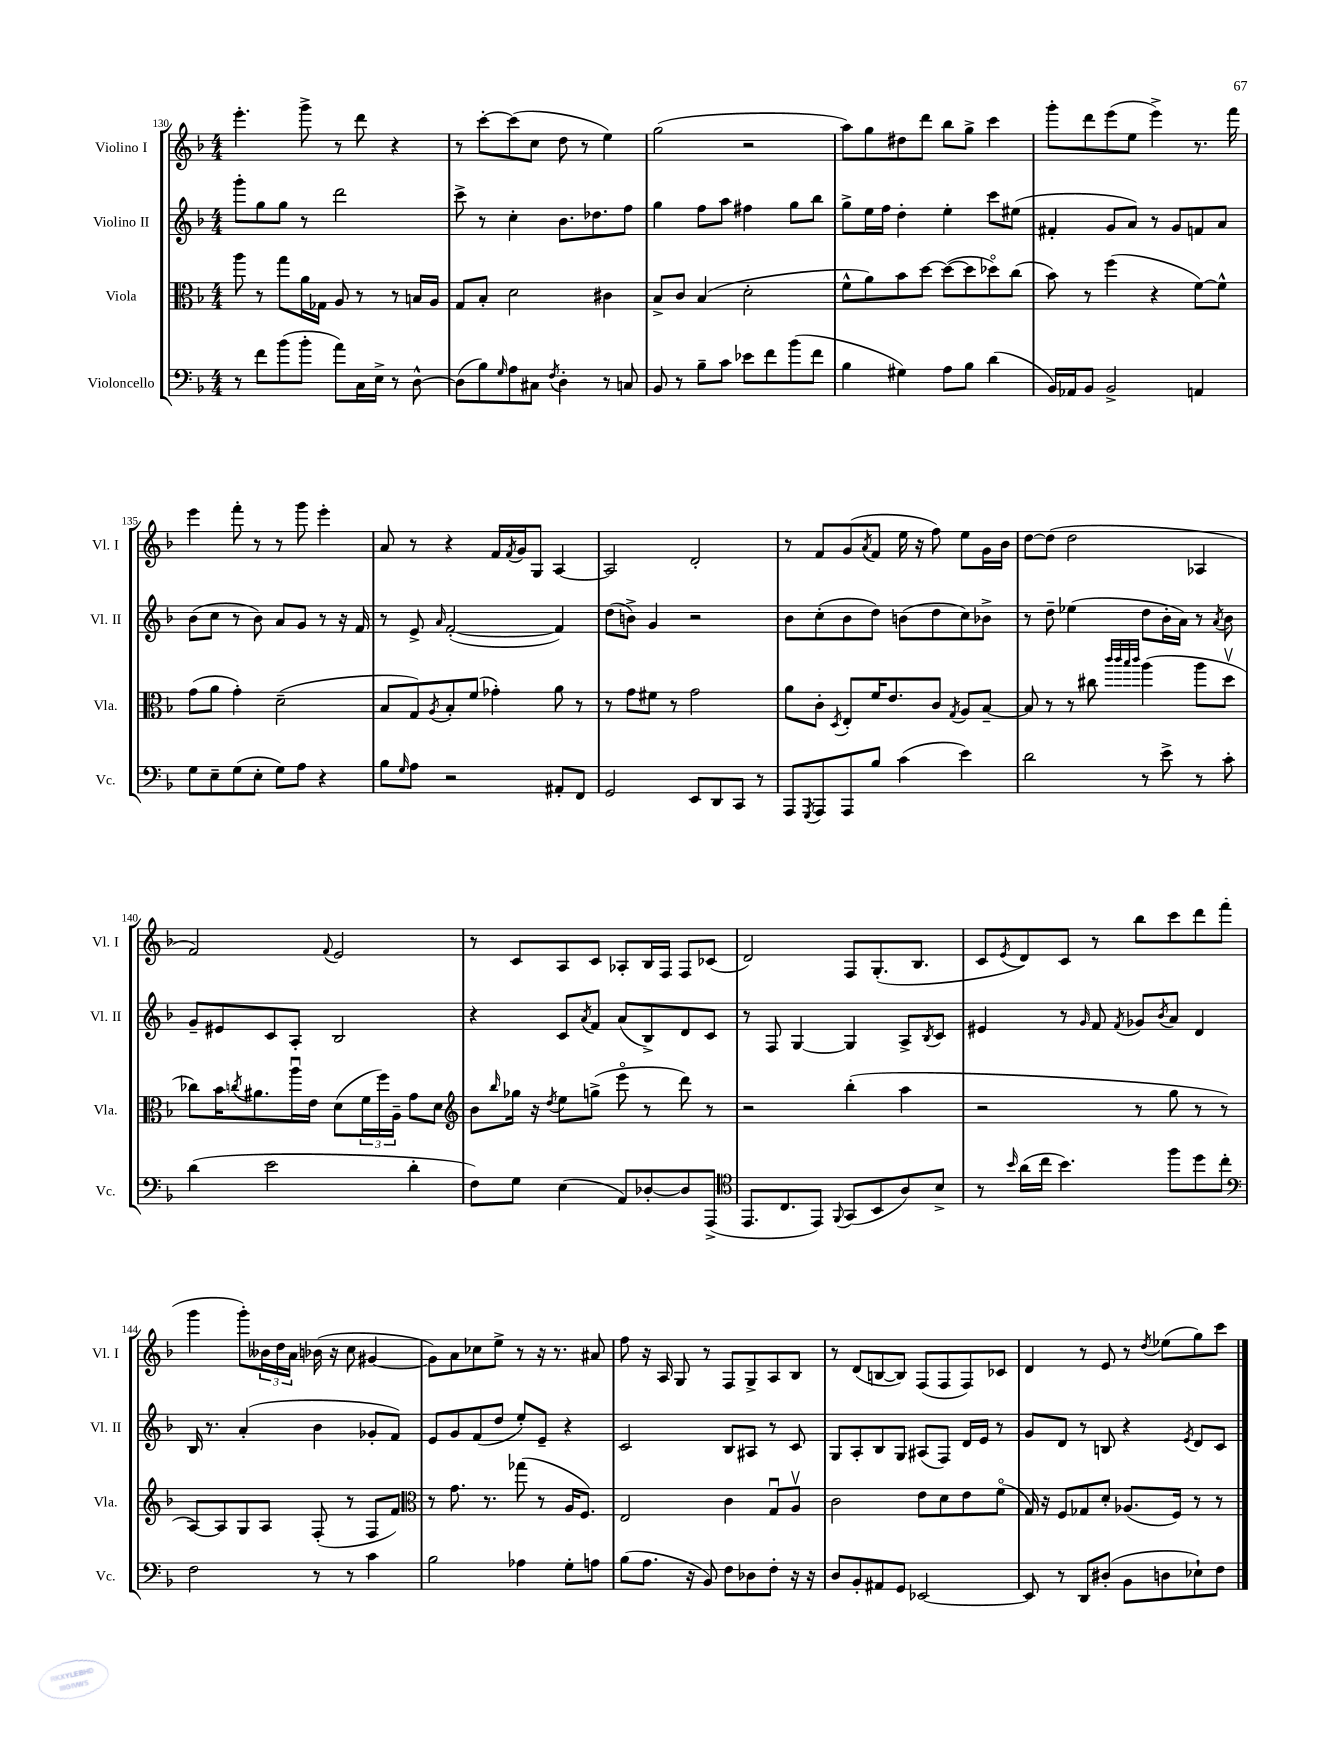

**kern	**kern	**kern	**kern
*staff4	*staff3	*staff2	*staff1
*clefF4	*clefC3	*clefG2	*clefG2
*k[b-]	*k[b-]	*k[b-]	*k[b-]
*M4/4	*M4/4	*M4/4	*M4/4
8r	8aa	8ggg'	4.eee'
8f	8r	8gg	.
(8b-	8gg	8gg	.
8b-'	16a	8r	8ggg^
.	16G-	.	.
8a)	8A	2ddd	8r
16C	8r	.	8ddd
16E^	.	.	.
8r	8r	.	4r
[8D^^	16B	.	.
.	16A	.	.
=	=	=	=
(8D]	8G	8ccc^	8r
8B-)	8B-'	8r	[8ccc'
16qqG	.	.	.
8A	2d	4cc'	(8ccc]
8C#	.	.	8cc
8qF	.	.	.
4D'	.	8.b-	8dd
.	.	.	8r
.	.	8.dd-	.
8r	4c#	.	4ee)
8C	.	8ff	.
=	=	=	=
8BB-	8B-^	4gg	(2gg
8r	8c	.	.
8B-~	(4B-	8ff	.
8c	.	8aa	.
8e-	2d'	4ff#	2r
8f	.	.	.
(8b-	.	8gg	.
8f	.	8bb-	.
=	=	=	=
4B-	8f^^	8gg^	8aa)
.	8a)	16ee	8gg
.	.	16ff	.
4G#)	8b-	4dd'	8dd#
.	[8dd	.	8ddd
8A	(8dd_	4ee'	8bb-
8B-	8dd]	.	8gg^
(4d	8dd-o)	8ccc	4ccc
.	(8cc	(8ee#	.
=	=	=	=
16BB-)	8b-)	4f#'	8ggg'
16AA-	.	.	.
8BB-	8r	.	8ddd
2BB-^	(4ff	8g	(8eee
.	.	8a)	8ee
.	4r	8r	4eee^)
.	.	8g	.
4AA	[8f)	8f	8.r
.	8f^^]	8a	.
.	.	.	16fff
=	=	=	=
8G	(8g	(8b-	4eee
8E~	8a	8cc	.
(8G	4g')	8r	8fff'
8E'	.	8b-)	8r
8G)	(2d~	8a	8r
8A	.	8g	8ggg
4r	.	8r	4eee'
.	.	16r	.
.	.	16f	.
=	=	=	=
8B-	8B-	8r	8a
16qqG	.	.	.
8A	8G)	8e^	8r
.	8qA	16qqa	.
2r	8B-'	([2f'	4r
.	(8f	.	.
.	4g-')	.	16f
.	.	.	8qf
.	.	.	16g
.	.	.	8G
8AA#'	8a	4f])	[4A
8FF	8r	.	.
=	=	=	=
2GG	8r	(8dd	2A]
.	8g	8b^)	.
.	8f#	4g	.
.	8r	.	.
8EE	2g	2r	2d'
8DD	.	.	.
8CC	.	.	.
8r	.	.	.
=	=	=	=
8AAA	8a	8b-	8r
8qGGG	.	.	.
8AAA	8c'	(8cc'	8f
.	8qD	.	.
8AAA	8E'	8b-	(8g
.	.	.	8qa
8B-	16f	8dd)	8f
.	8.e	.	.
(4c	.	(8b	16ee
.	.	.	16r
.	8c	8dd	8ff)
.	8qG	.	.
4e)	8A	8cc)	8ee
.	[8B-~	8b-^	16g
.	.	.	16b-
=	=	=	=
2d	8B-]	8r	[8dd
.	8r	8dd~	(8dd]
.	8r	(4ee-	2dd
.	8cc#	.	.
.	32qqccc	.	.
.	32qqccc	.	.
.	32qqbb-	.	.
.	32qqccc	.	.
8r	(4aa	8dd	.
8e^	.	16b-'	.
.	.	16a)	.
8r	8aa	8r	4A-
.	.	8qa	.
8c'	8ddv	8b-	.
=	=	=	=
(4d	8cc-)	8g~	2f)
.	16b-	8e#	.
.	8qcc	.	.
.	8.a#	.	.
2e	.	8c	.
.	16aau	8A'	.
.	16e	.	.
.	.	.	8qqf
.	(8d	2B-	2e
.	24f	.	.
.	24ff)	.	.
.	24A~	.	.
4d'	8g	.	.
.	8d	.	.
=	=	=	=
*	*clefG2	*	*
8F)	8b-	4r	8r
.	16qqbb-	.	.
8G	16gg-	.	8c
.	16r	.	.
.	8qdd	.	.
(4E	8ee	8c	8A
.	.	8qa	.
.	(8gg^	8f	8c
8AA)	8eeeo	(8a	8A-'
[8D-'	8r	8B-^)	16B-
.	.	.	16F
8D-]	8ddd)	8d	8F
(8AAA^	8r	8c	(8c-
=	=	=	=
*clefC4	*	*	*
8.EE	2r	8r	2d)
.	.	8F	.
8.C	.	.	.
.	.	[4G	.
8EE)	.	.	.
8qqFF	.	.	.
(8GG	(4bb-'	4G]	8F
8BB-	.	.	(8.G'
8A)	4aa	8A^	.
.	.	.	8.B-
.	.	8qB-	.
8B-^	.	8c	.
=	=	=	=
8r	2r	4e#	8c
16qqb-	.	.	8qe
(16a	.	.	8d)
16cc	.	.	.
4.b-)	.	8r	8c
.	.	16qqg	.
.	.	8f	8r
.	.	8qf	.
.	8r	8g-	8bb-
.	.	8qb-	.
8ff	8gg	8a	8ccc
8dd	8r	4d	8ddd
8cc'	8r	.	(8fff
=	=	=	=
*clefF4	*	*	*
2F	[8A)	16B-	4ggg
.	.	8.r	.
.	8A]	.	.
.	8G	(4a'	8ggg')
.	8A	.	24b--
.	.	.	24dd
.	.	.	24a
8r	(8F'	4b-	(16b-
.	.	.	16r
8r	8r	.	8cc
4c	8F	8g-'	[4g#
.	8f)	8f)	.
=	=	=	=
*	*clefC3	*	*
2B-	8r	8e	8g#])
.	8.g	8g	8a
.	.	(8f	8cc-
.	8.r	.	.
.	.	8dd	8ee^
4A-	(8gg-	8ee')	8r
.	8r	8e~	16r
.	.	.	8.r
8G'	16A	4r	.
.	8.F)	.	.
8A	.	.	8a#
=	=	=	=
(8B-	2E	2c	8ff
8.A	.	.	16r
.	.	.	16A
.	.	.	8G
16r	.	.	.
8BB-)	.	.	8r
8F	4c	8B-	8F
8D-	.	8A#	8G^
8F'	8Gu	8r	8A
16r	8Av	8c	8B-
16r	.	.	.
=	=	=	=
8D	2c	8G	8r
8BB-'	.	8A'	(8d
8AA#	.	8B-	[8B
8GG	.	8G	8B])
[2EE-	8e	(8A#	(8F
.	8d	8F)	8F
.	8e	16d	8F)
.	.	16e	.
.	(8fo	8r	8c-
=	=	=	=
8EE-]	16G)	8g	4d
.	16r	.	.
8r	8F	8d	.
8DD	8G-	8r	8r
(8D#'	8d'	8B	8e
8BB-	(8.A-	4r	8r
.	.	.	8qdd
8D	.	.	(8ee-
.	16F)	.	.
.	.	8qe	.
8E-`)	8r	8d	8gg)
8F	8r	8c	8ccc
==	==	==	==
*-	*-	*-	*-
